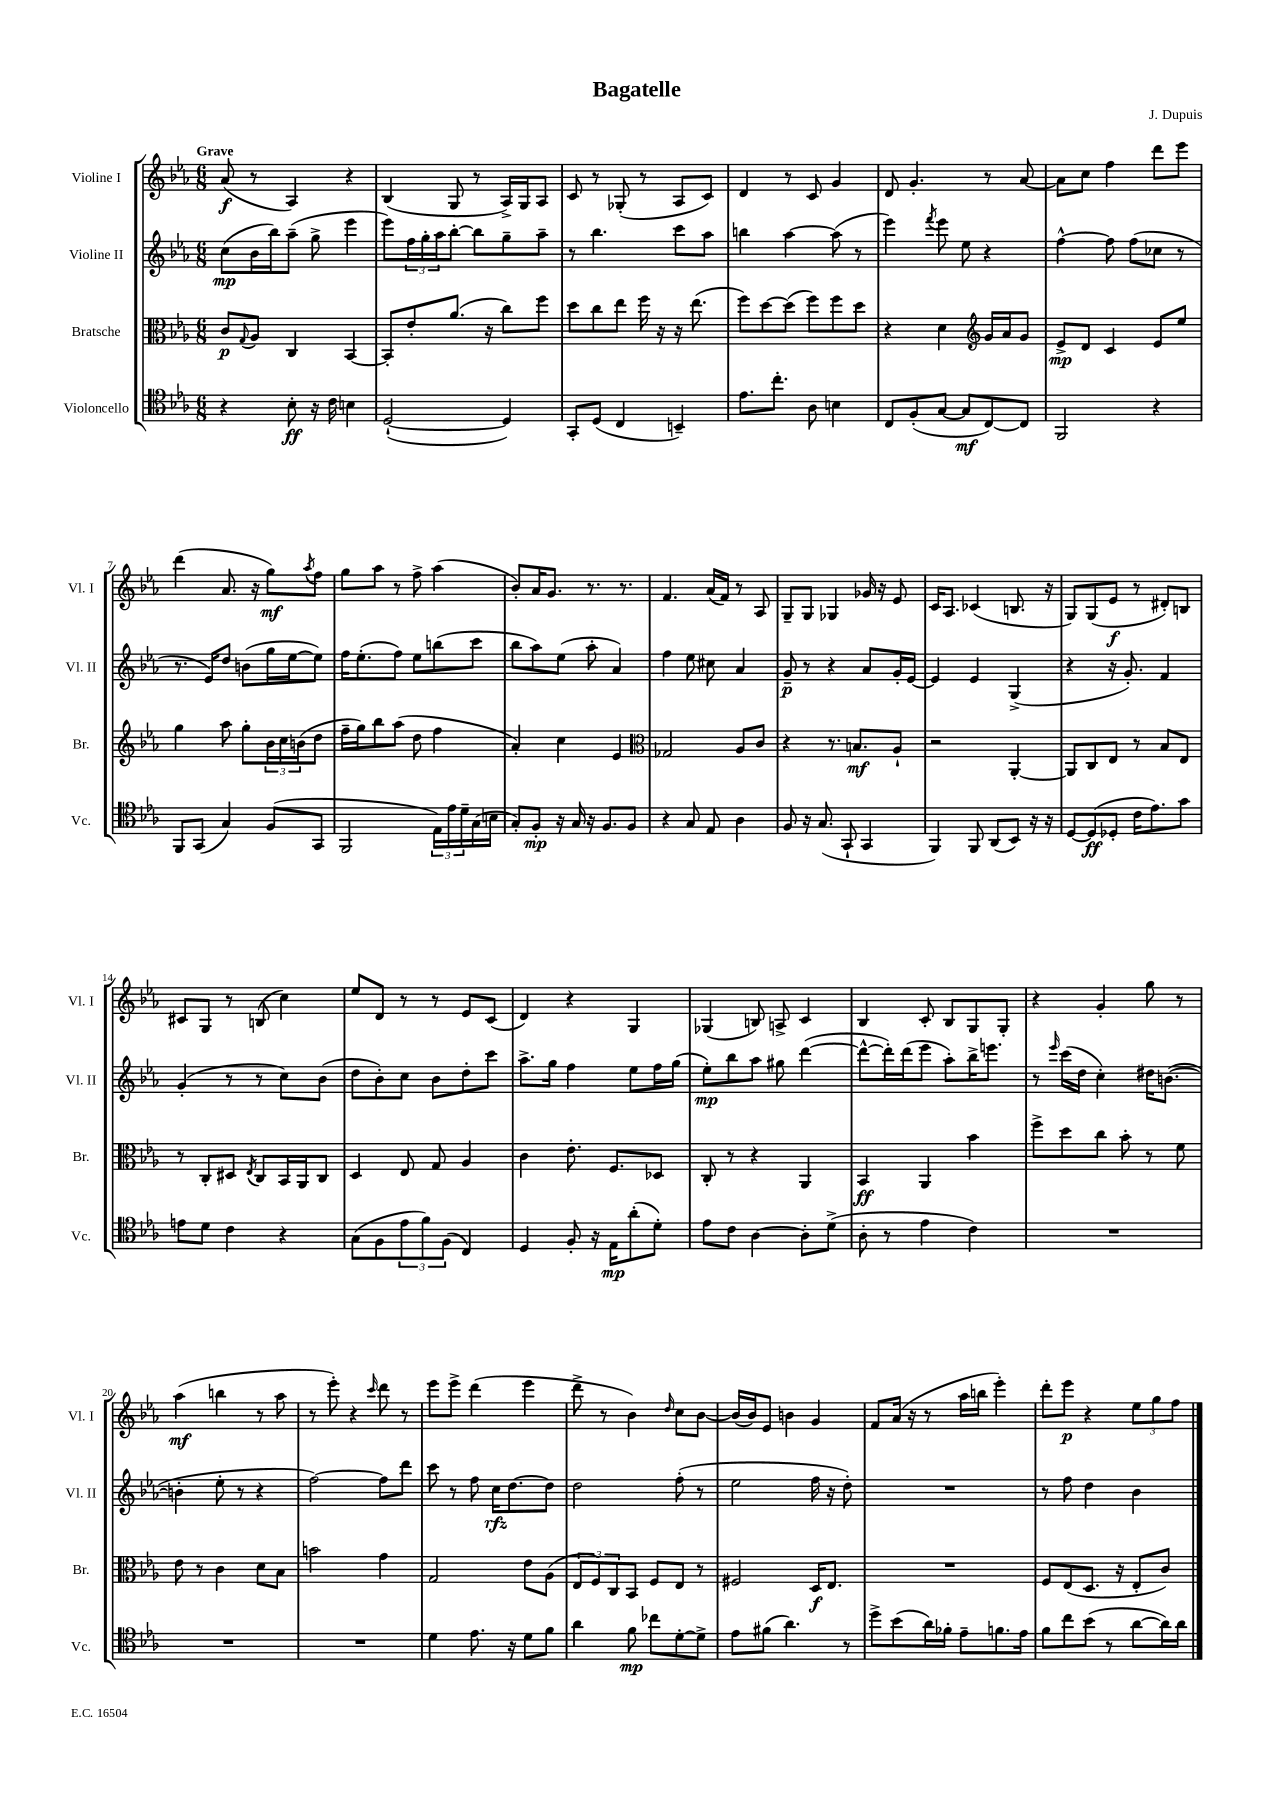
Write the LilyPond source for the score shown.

\header { title = "Bagatelle" composer = "J. Dupuis" }
<<
\new StaffGroup <<
\new Staff = "s0" \with { instrumentName = "Violine I" shortInstrumentName = "Vl. I" } {
    \clef treble \key ees \major \numericTimeSignature \time 6/8 \tempo "Grave"
    aes'8\f( r8 aes4) r4 |
    bes4( g8 r8 aes16->) g16 aes8 |
    c'8 r8 ges8-.( r8 aes8 c'8) |
    d'4 r8 c'8 g'4 |
    d'8 g'4.-. r8 aes'8~ |
    aes'8 c''8 f''4 d'''8 ees'''8 |
    d'''4( aes'8. r16 g''8\mf) \acciaccatura { aes''8 } f''8 |
    g''8 aes''8 r8 f''8-> aes''4( |
    bes'8-.) aes'16 g'8. r8. r8. |
    f'4. aes'16( f'16) r8 aes8 |
    g8-- g8 ges4 ges'16 r16 ees'8 |
    c'16 aes8. ces'4( b8. r16 |
    g8) g8( ees'8\f r8 dis'8-.) b8 |
    cis'8 g8 r8 b8( c''4) |
    ees''8 d'8 r8 r8 ees'8 c'8( |
    d'4) r4 g4 |
    ges4( b8) a8-> c'4 |
    bes4 c'8-. bes8 g8 g8-. |
    r4 g'4-. g''8 r8 |
    aes''4\mf( b''4 r8 aes''8 |
    r8 ees'''8-.) r4 \grace { c'''16 } d'''8 r8 |
    ees'''8 ees'''8-> d'''4( ees'''4 |
    d'''8-> r8 bes'4) \grace { d''16 } c''8 bes'8~ |
    bes'16( bes'16) ees'8 b'4 g'4 |
    f'8 aes'16( r16 r8 aes''16 b''16 ees'''4-.) |
    d'''8-. ees'''8\p r4 \tuplet 3/2 { ees''8 g''8 f''8 } \bar "|." |
}
\new Staff = "s1" \with { instrumentName = "Violine II" shortInstrumentName = "Vl. II" } {
    \clef treble \key ees \major \numericTimeSignature \time 6/8
    c''8\mp( bes'16 bes''16) aes''8--( g''8-> ees'''4 |
    ees'''8) \tuplet 3/2 { f''16 g''16-. aes''16 } bes''8~-. bes''8 g''8-- aes''8-- |
    r8 bes''4. c'''8 aes''8 |
    b''4 aes''4~ aes''8( r8 |
    ees'''4) \acciaccatura { f'''8 } ees'''8 ees''8 r4 |
    f''4~-^ f''8 f''8( ces''8 r8 |
    r8. ees'16) d''8 b'8( g''16 ees''16~ ees''8) |
    f''16 ees''8.-.( f''8) ees''8 b''8( c'''8 |
    bes''8 aes''8) ees''8( aes''8-. aes'4) |
    f''4 ees''8 cis''8 aes'4 |
    g'8--\p r8 r4 aes'8 g'16-. ees'16~ |
    ees'4 ees'4 g4->( |
    r4 r16 g'8.-.) f'4 |
    g'4-.( r8 r8 c''8) bes'8( |
    d''8 bes'8-.) c''8 bes'8 d''8-. c'''8 |
    aes''8.-> g''16 f''4 ees''8 f''16 g''16( |
    ees''8-.\mp) bes''8 aes''8 gis''8 d'''4~( |
    d'''8~-^ d'''16-.) d'''16( ees'''8 aes''8-.) bes''16-> e'''8. |
    r8 \grace { ees'''16 } c'''16( d''16 c''4-.) dis''16 b'8.~( |
    b'4-. ees''8-. r8 r4 |
    f''2~) f''8 d'''8 |
    c'''8 r8 f''8 c''16\rfz d''8.~ d''8 |
    d''2 f''8-.( r8 |
    ees''2 f''16 r16 d''8-.) |
    R2. |
    r8 f''8 d''4 bes'4 \bar "|." |
}
\new Staff = "s2" \with { instrumentName = "Bratsche" shortInstrumentName = "Br." } {
    \clef alto \key ees \major \numericTimeSignature \time 6/8
    c'8\p \appoggiatura { g8 } aes8 c4 bes,4~ |
    bes,8-. ees'8-. aes'8.( r16 c''8) f''8 |
    d''8 c''8 ees''8 f''16 r16 r16 ees''8.( |
    f''8) d''8~ d''8( f''8) f''8 d''8 |
    r4 d'4 \clef treble g'16 aes'16 g'8 |
    ees'8->\mp d'8 c'4 ees'8 ees''8 |
    g''4 aes''8 g''8-. \tuplet 3/2 { bes'16 c''16 b'16( } d''8 |
    f''16-- g''16) bes''8 aes''8( d''8 f''4 |
    aes'4-.) c''4 ees'4 |
    \clef alto ges2 aes8 c'8 |
    r4 r8. b8.\mf aes8-! |
    r2 aes,4~-. |
    aes,8 c8 ees8 r8 bes8 ees8 |
    r8 c8-. dis8 \acciaccatura { ees8 } c8 bes,16 aes,16 c8 |
    d4 ees8 g8 aes4 |
    c'4 ees'8.-. f8. des8 |
    c8-. r8 r4 aes,4 |
    bes,4\ff aes,4 bes'4 |
    f''8-> d''8 c''8 bes'8-. r8 f'8 |
    ees'8 r8 c'4 d'8 bes8 |
    b'2 g'4 |
    g2 ees'8 aes8( |
    \tuplet 3/2 { ees8 f8) c8 } bes,8 f8 ees8 r8 |
    fis2 d16\f ees8. |
    R2. |
    f8 ees8( d8. r16 ees8-. c'8) \bar "|." |
}
\new Staff = "s3" \with { instrumentName = "Violoncello" shortInstrumentName = "Vc." } {
    \clef tenor \key ees \major \numericTimeSignature \time 6/8
    r4 bes8-.\ff r16 c'16 b4 |
    d2~-!( d4) |
    g,8-. d8( c4 b,4--) |
    ees'8. c''8.-. aes8 b4 |
    c8 f8-.( g8~ g8\mf c8~) c8 |
    f,2 r4 |
    f,8 g,8( g4) f8( g,8 |
    f,2 \tuplet 3/2 { ees16) ees'16 d'16-- } g16( b16 |
    g8-.) f8-.\mp r16 g16 r16 f8. f8 |
    r4 g8 ees8 aes4 |
    f8 r16 g8.( g,8-! g,4 |
    f,4) f,8 aes,8( bes,8) r16 r16 |
    d8~ d8\ff( des8-. c'16 ees'8.) g'8 |
    e'8 d'8 c'4 r4 |
    g8( f8 \tuplet 3/2 { ees'8 f'8) f8( } c4) |
    d4 f8-. r16 ees16\mp aes'8-.( d'8-.) |
    ees'8 c'8 aes4~ aes8-. d'8->( |
    aes8-. r8 ees'4 c'4) |
    R2. |
    R2. |
    R2. |
    d'4 ees'8. r16 d'8 f'8 |
    aes'4 f'8\mp ces''8 d'8~-. d'8-> |
    ees'8 fis'8( aes'4.) r8 |
    d''8-> bes'8( aes'16) fes'16-. ees'8-- f'8. ees'16 |
    f'8 c''8 bes'8( r8 aes'8~ aes'16) aes'16 \bar "|." |
}
>>
>>
